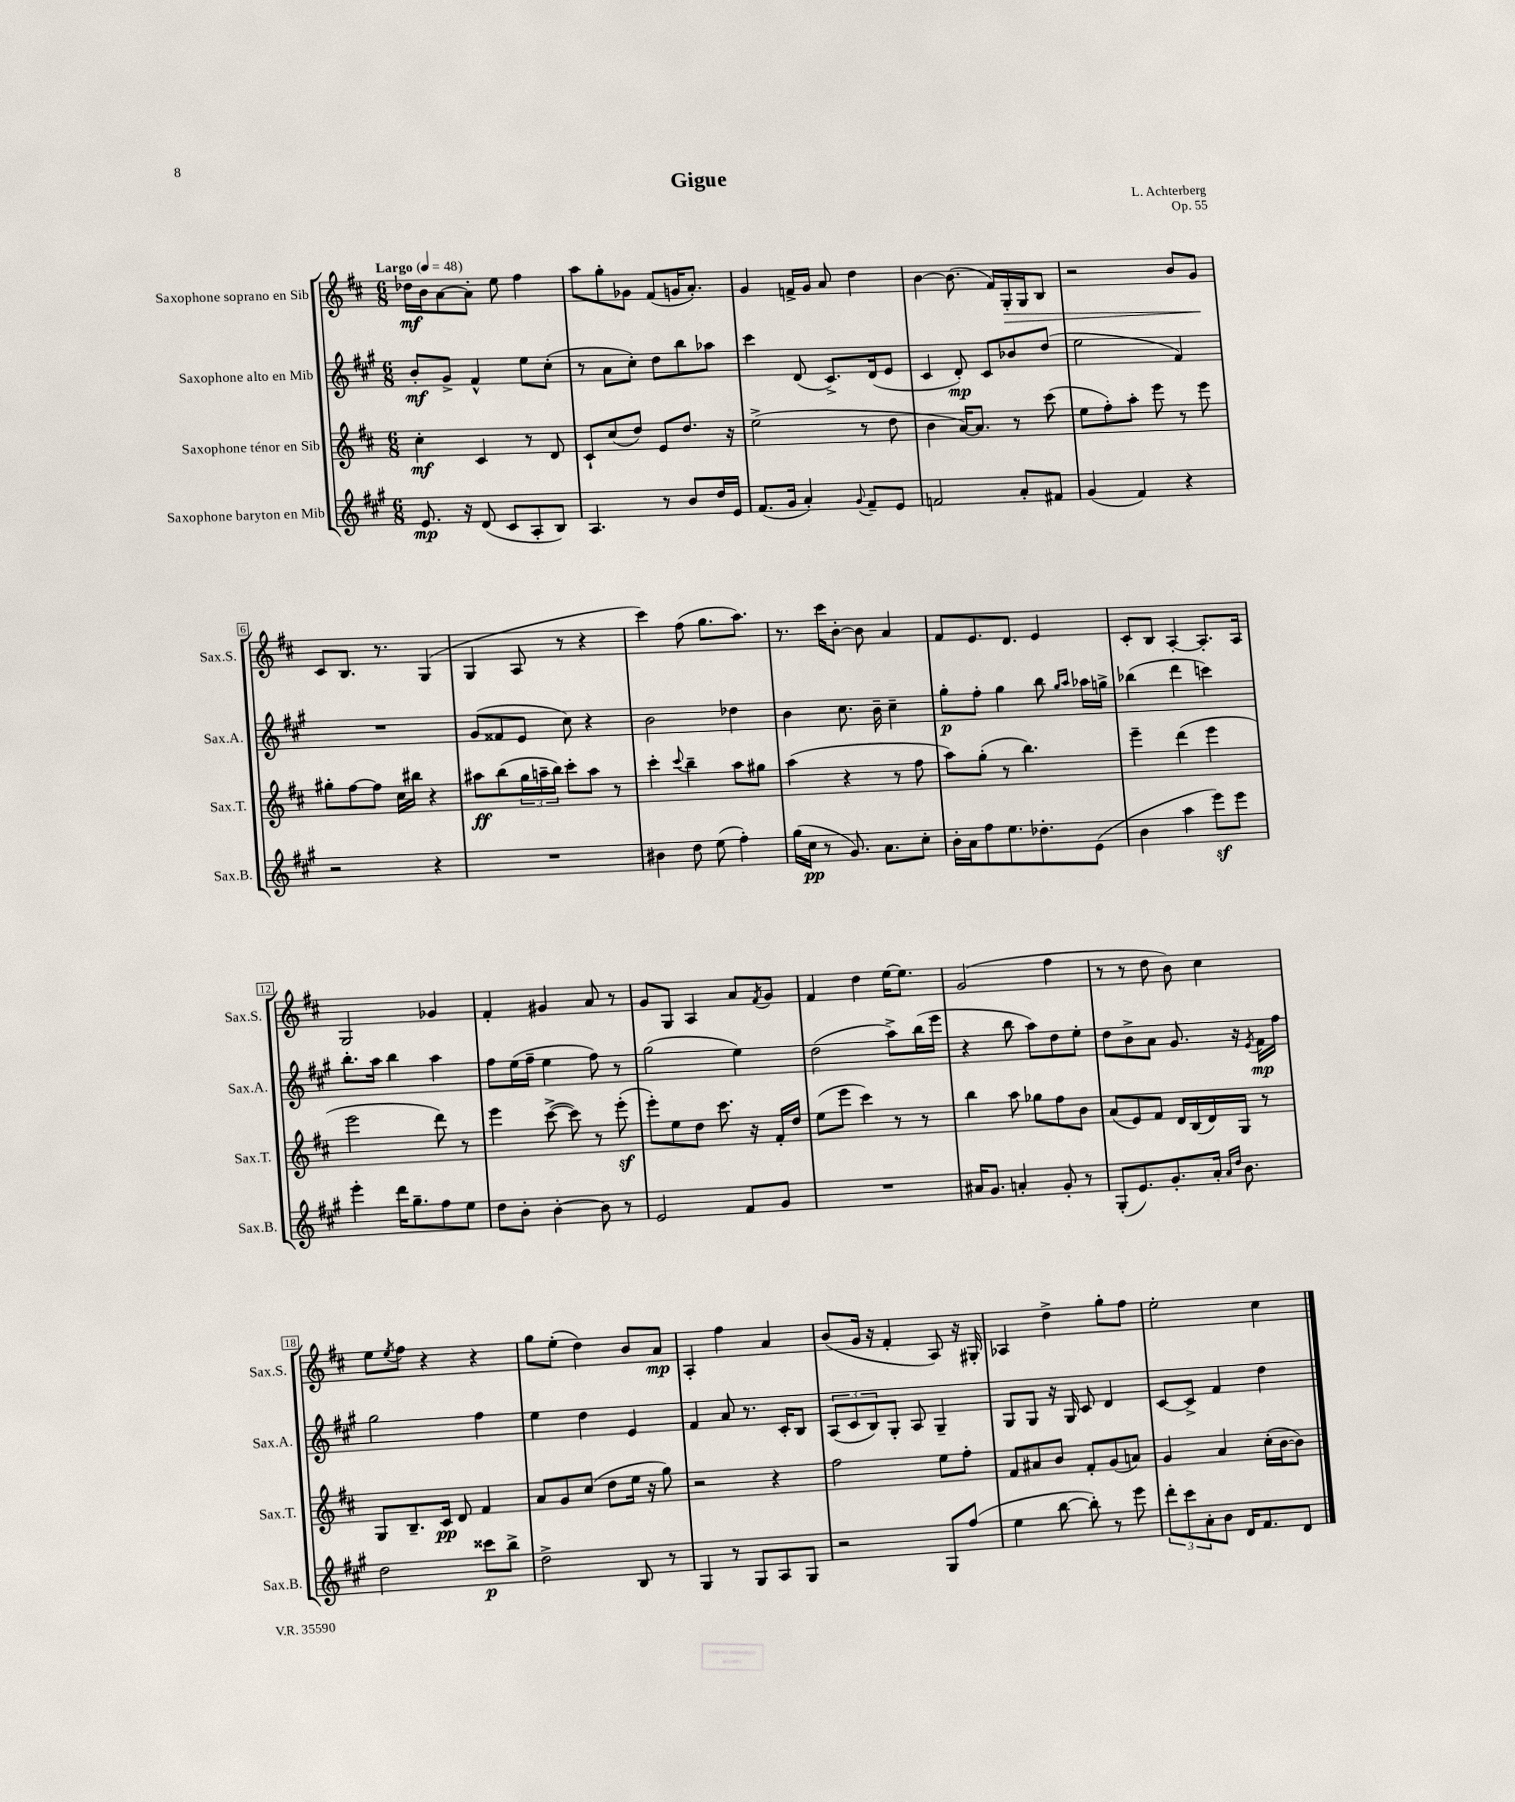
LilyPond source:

\header { title = "Gigue" composer = "L. Achterberg" opus = "Op. 55" }
<<
\new StaffGroup <<
\new Staff = "s0" \with { instrumentName = "Saxophone soprano en Sib" shortInstrumentName = "Sax.S." } {
    \clef treble \key d \major \numericTimeSignature \time 6/8 \tempo "Largo" 4 = 48
    des''16\mf b'16 a'8~ a'8-. e''8 fis''4 |
    a''8 g''8-. ges'8 fis'8( g'16 a'8.-.) |
    g'4 f'16-> g'16 a'8 d''4 |
    b'4~ b'8.( fis'16) g16-.\> g16 b8 |
    r2 b'8 g'8\! |
    cis'8 b8. r8. g4( |
    g4 a8 r8 r4 |
    cis'''4) fis''8( g''8. a''8.) |
    r8. cis'''16 b'8~-. b'8 a'4 |
    fis'8 e'8. d'8. e'4 |
    cis'8-. b8 a4~-. a8.-. a16 |
    g2 ges'4 |
    fis'4-. gis'4 a'8 r8 |
    g'8 g8 a4 a'8 \acciaccatura { fis'8 } g'8 |
    fis'4 d''4 e''16~ e''8. |
    g'2( fis''4 |
    r8 r8 d''8 b'8) cis''4 |
    e''8 \acciaccatura { e''8 } fis''8 r4 r4 |
    g''8 e''8-.( d''4) b'8 a'8\mp |
    a4-. fis''4 a'4 |
    b'8( g'16 r16 fis'4-. a8) r16 gis16-. |
    aes4 d''4-> g''8-. fis''8 |
    e''2-. cis''4 \bar "|." |
}
\new Staff = "s1" \with { instrumentName = "Saxophone alto en Mib" shortInstrumentName = "Sax.A." } {
    \clef treble \key a \major \numericTimeSignature \time 6/8
    b'8-.\mf gis'8-> fis'4-^ e''8 cis''8-.( |
    r8 a'8 cis''8-.) d''8 b''8 aes''8 |
    cis'''4 d'8( cis'8.->) d'16( e'8 |
    cis'4 d'8-.\mp) cis'8 bes'8 d''8( |
    e''2 fis'4) |
    R2. |
    gis'8( fisis'8 e'8 cis''8) r4 |
    b'2 des''4 |
    b'4 cis''8. b'16-- cis''4-- |
    gis''8-.\p fis''8-. gis''4 b''8 \grace { gis''16 a''16 } aes''16 g''16-> |
    bes''4( d'''4 c'''4) |
    b''8.-. a''16 b''4 a''4 |
    fis''8 e''16( fis''16-- e''4 fis''8) r8 |
    gis''2( e''4) |
    d''2( a''8->) b''16( e'''16 |
    r4 b''8 a''8) d''8 e''8-. |
    d''8 b'8-> a'8 gis'8. r16 \acciaccatura { e'8 } fis'16\mp fis''16 |
    gis''2 fis''4 |
    e''4 d''4 e'4 |
    fis'4 a'8 r8. cis'16-. b8 |
    \tuplet 3/2 { a8( cis'8 b8) } gis8-. a8 gis4-- |
    gis8 gis8 r16 gis16 cis'8 d'4 |
    cis'8~ cis'8-> fis'4 d''4 \bar "|." |
}
\new Staff = "s2" \with { instrumentName = "Saxophone ténor en Sib" shortInstrumentName = "Sax.T." } {
    \clef treble \key d \major \numericTimeSignature \time 6/8
    cis''4-.\mf cis'4 r8 d'8 |
    cis'8-! cis''8( d''8) e'8 d''8. r16 |
    e''2->( r8 d''8 |
    b'4 a'16~) a'8. r8 cis'''8( |
    e''8 fis''8-.) a''8-. e'''8 r8 e'''8 |
    gis''8-. fis''8~ fis''8 cis''16 bis''16 r4 |
    ais''8\ff b''8( \tuplet 3/2 { g''16 a''16-- b''16) } cis'''8-. a''8 r8 |
    cis'''4-. \appoggiatura { cis'''8 } b''4-- a''8 gis''8 |
    a''4( r4 r8 fis''8 |
    a''8) g''8-.( r8 b''4.) |
    e'''4-- d'''4( e'''4 |
    e'''2 d'''8) r8 |
    e'''4 cis'''8~->( cis'''8) r8 e'''8-.\sf( |
    e'''8-.) e''8 d''8 cis'''8. r16 fis'16-. d''16 |
    e''8( e'''8 cis'''4) r8 r8 |
    b''4 a''8 ges''8 fis''8 b'8 |
    a'8( e'8) fis'8 d'16 b16( d'16) g16 r8 |
    g8 b8.-- cis'16\pp d'8 fis'4 |
    a'8 g'8 cis''8( d''8 e''16 r16 g''8) |
    r2 r4 |
    fis''2 e''8 fis''8-. |
    fis'8 ais'8 b'8 fis'8-. g'8( a'8) |
    g'4 a'4 cis''16-.( b'16~ b'8) \bar "|." |
}
\new Staff = "s3" \with { instrumentName = "Saxophone baryton en Mib" shortInstrumentName = "Sax.B." } {
    \clef treble \key a \major \numericTimeSignature \time 6/8
    e'8.\mp r16 d'8( cis'8 a8-. b8) |
    a4. r8 b'8 d''16 e'16 |
    fis'8.( gis'16 a'4-.) \appoggiatura { gis'8 } fis'8-- e'8 |
    f'2 a'8-. fis'8 |
    gis'4( fis'4) r4 |
    r2 r4 |
    R2. |
    bis'4 d''8 e''8( fis''4-.) |
    gis''16( cis''16\pp r8 gis'8.) a'8. cis''8-. |
    b'16-. a'16 fis''8 e''8. des''8.-. e'8( |
    b'4 a''4 e'''8\sf) e'''8 |
    e'''4-. d'''16 gis''8.-- fis''8 e''8 |
    d''8 b'8-. b'4~-. b'8 r8 |
    e'2 fis'8 gis'8 |
    R2. |
    ais'16 gis'8. a'4-. gis'8-. r8 |
    gis8-.( e'8.) gis'8.-. a'16-. \grace { a'16 d''16 } b'8. |
    d''2 cisis'''8\p b''8-> |
    d''2-> b8 r8 |
    gis4 r8 gis8 a8 gis8 |
    r2 gis8 fis''8( |
    e''4 b''8~ b''8-.) r8 e'''8 |
    \tuplet 3/2 { d'''8-. cis'''8 a'8-. } b'8 d'16 fis'8. d'8 \bar "|." |
}
>>
>>
\layout { \context { \Score \override BarNumber.stencil = #(make-stencil-boxer 0.1 0.3 ly:text-interface::print) } }
